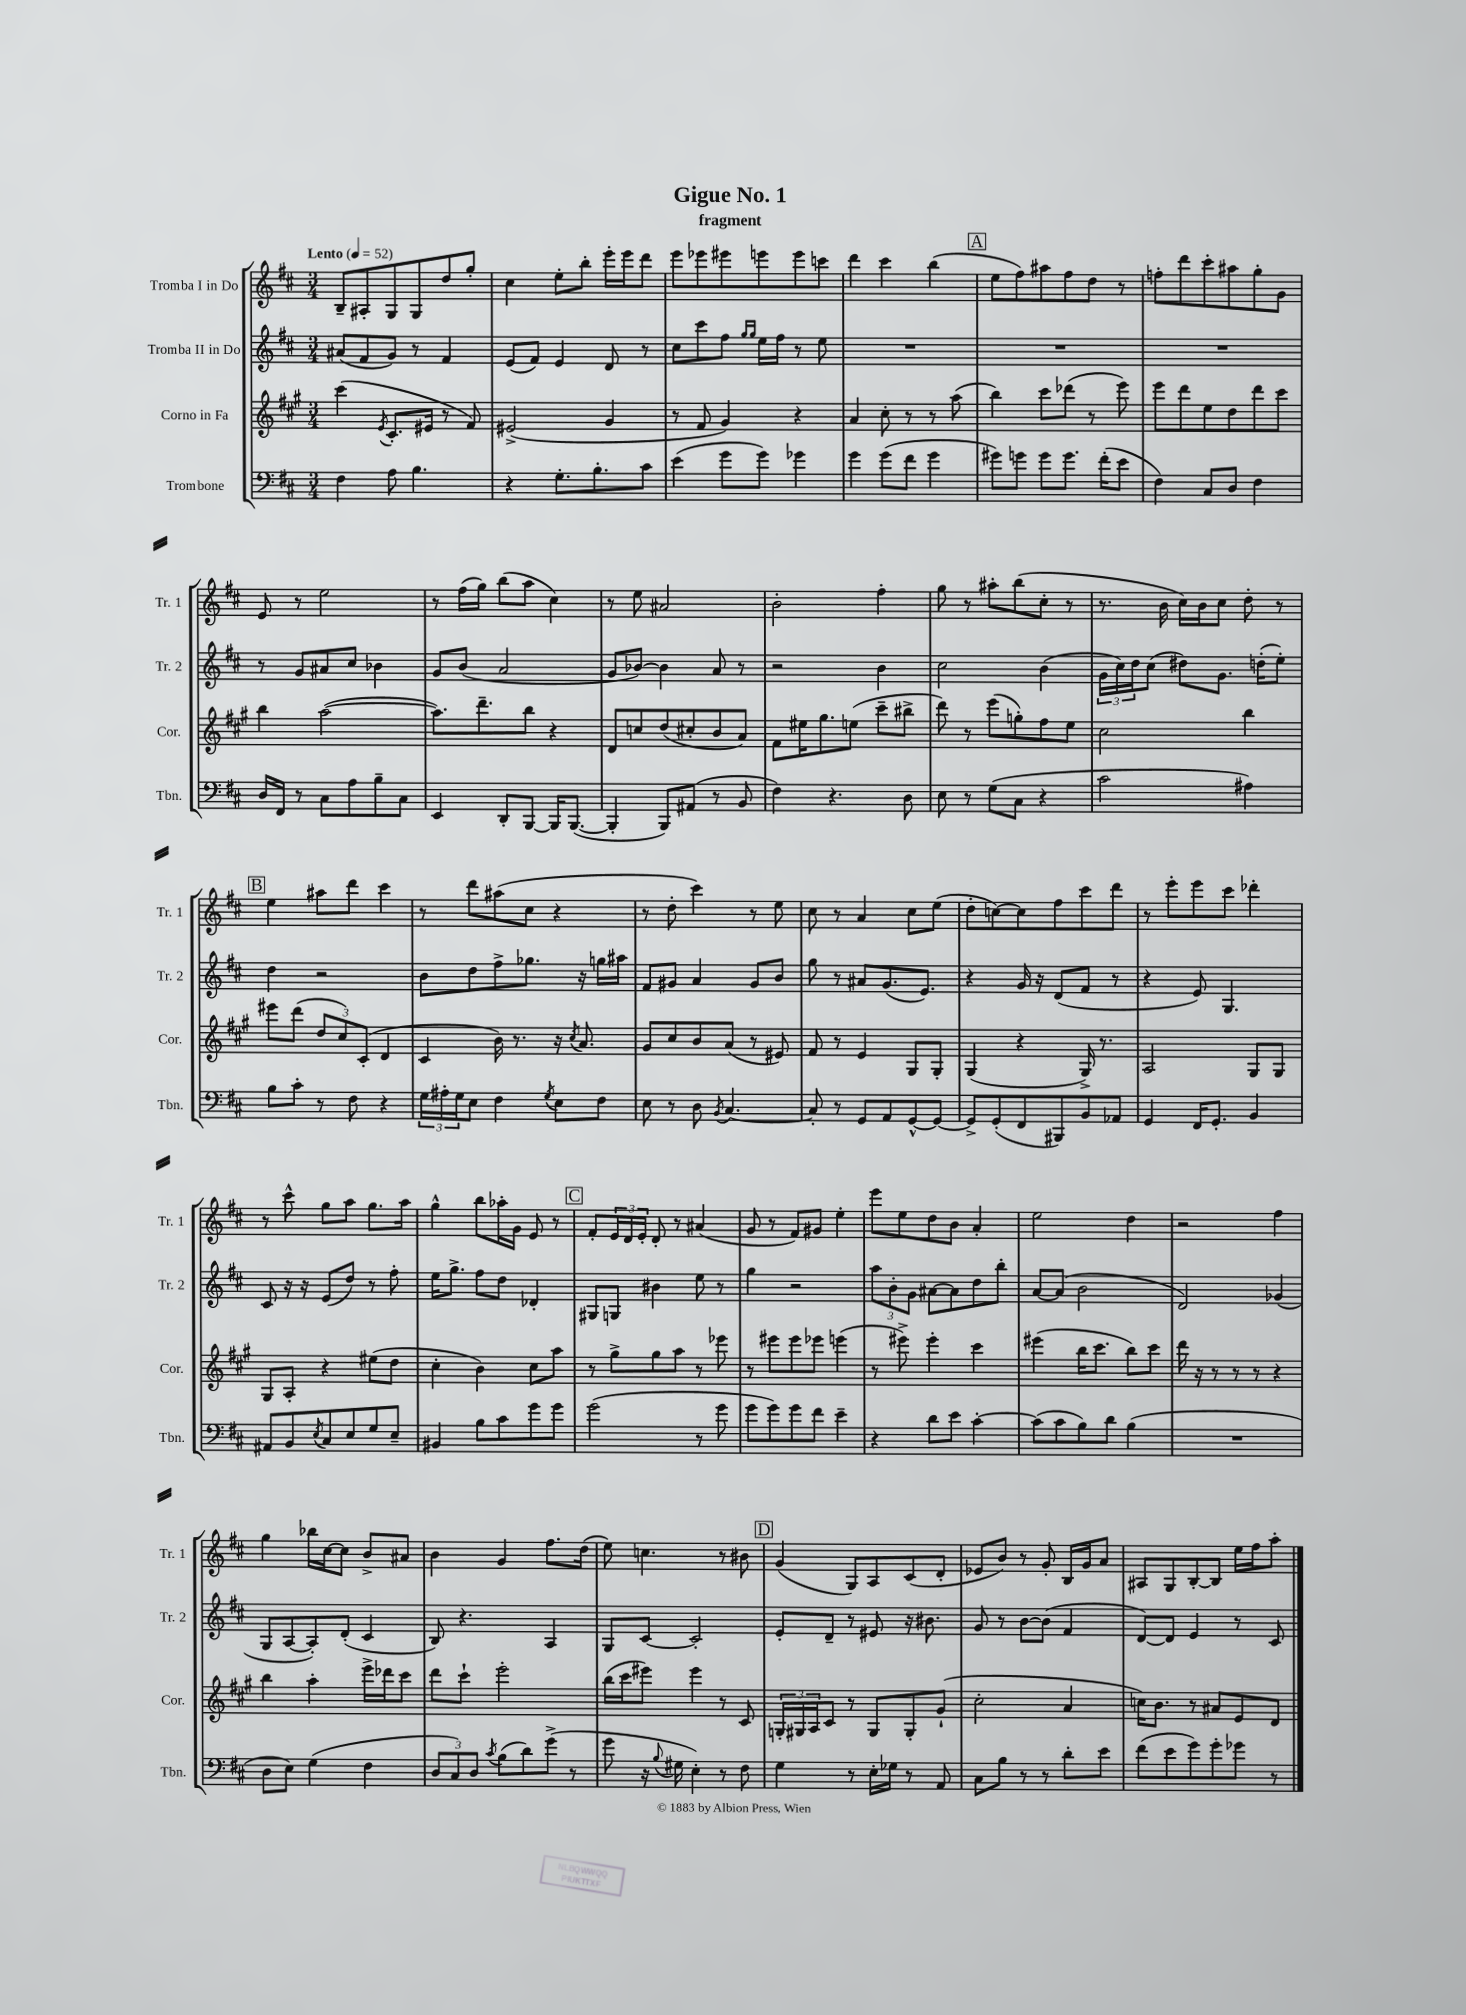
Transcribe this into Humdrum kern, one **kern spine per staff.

**kern	**kern	**kern	**kern
*part4	*part3	*part2	*part1
*staff4	*staff3	*staff2	*staff1
*I"Trombone	*I"Corno in Fa	*I"Tromba II in Do	*I"Tromba I in Do
*I'Tbn.	*I'Cor.	*I'Tr. 2	*I'Tr. 1
*clefF4	*clefG2	*clefG2	*clefG2
*k[f#c#]	*k[f#c#g#]	*k[f#c#]	*k[f#c#]
*M3/4	*M3/4	*M3/4	*M3/4
*MM52	*MM52	*MM52	*MM52
=1	=1	=1	=1
!	!	!	!LO:TX:a:B:t=Lento
4F#\	(4ccc#\	(8a#X/L	8B~/L
.	.	8f#/	8A#X'/
.	8qe/	.	.
8A\	8.c#'/L	8g/J)	8G/
4.B\	.	8r	8G/
.	16e#X/Jk	.	.
.	8r	4f#/	8dd/
.	8f#/)	.	8gg'/J
=2	=2	=2	=2
4r	(2e#X^/	(8e/L	4cc#\
.	.	8f#/J)	.
8.G'\L	.	4e/	8ee'\L
.	.	.	8bb'\J
8.B'\	.	.	.
.	4g#/	8d/	16eee'\LL
.	.	.	16eee\J
8c#\J	.	8r	8ddd\J
=3	=3	=3	=3
(4e\	8r	8cc#\L	8eee\L
.	8f#/	8ccc#\	8eee-X\
8g\L	4g#/)	8ff#\J	8eee#X\
.	.	16qqgg/LL	.
.	.	16qqgg/JJ	.
8g\J)	.	16ee\LL	8eeen\
.	.	16ff#\JJ	.
4g-X\	4r	8r	8eee\
.	.	8ee\	8cccn\J
=4	=4	=4	=4
4g\	4a/	2.r	4ddd\
(8g\L	8cc#'\	.	4ccc#\
8f#\J	8r	.	.
4g\	8r	.	(4bb\
.	(8aa\	.	.
!!LO:REH:place=s1:t=A
=5	=5	=5	=5
8g#X\L)	4bb\)	2.r	8ee\L
8gn\J	.	.	8ff#\)
8g\L	8ccc#\L	.	8aa#X\
8.g\J	(8ddd-X\J	.	8ff#\
.	8r	.	8dd\J
(16f#'\KL	.	.	.
8e\J	8eee\)	.	8r
=6	=6	=6	=6
4F#\)	8eee\L	2.r	8ffn'\L
.	8ddd\	.	8ddd\
8C#/L	8ee\	.	8ccc#'\
8D/J	8dd\	.	8aa#X\
4F#\	8ddd\	.	8gg'\
.	8ccc#\J	.	8g\J
!!LO:LB:g=z
=7	=7	=7	=7
16D/LL	4bb\	8r	8e/
16FF#/JJ	.	.	.
8r	.	8g/L	8r
8C#\L	([2aa\	8a#X/	2ee\
8A\	.	8cc#/J	.
8B~\	.	4b-X\	.
8C#\J	.	.	.
=8	=8	=8	=8
4EE/	8.aa\L])	8g/L	8r
.	.	(8b/J	(16ff#\LL
.	8.ddd~\	.	16gg\JJ)
8DD'/L	.	2a/	(8bb\L
[8BBB/J	8bb\J	.	8aa\J
16BBB/KL]	4r	.	4cc#\)
([8.BBB/J	.	.	.
=9	=9	=9	=9
4BBB'/]	8d/L	8g/L	8r
.	8ccn/	[8b-X/J)	8ee\
8BBB/L)	(8dd/	4b-\]	2a#X/
(8AA#X/J	8cc#X'/	.	.
8r	8b/	8a/	.
8BB/	8a/J)	8r	.
=10	=10	=10	=10
4F#\)	8f#\L	2r	2b'\
.	16ee#X\K	.	.
.	8.gg#\	.	.
4.r	.	.	.
.	(8een\J	.	.
.	8ccc#~\L	4b\	4ff#'\
8D\	8bb#X^\J	.	.
=11	=11	=11	=11
8E\	8ddd\)	2cc#\	8gg\
8r	8r	.	8r
(8G\L	(8eee\L	.	8aa#X'\L
8C#\J	8ggn'\)	.	(8bb\
4r	8ff#\	(4b\	8cc#'\J
.	8ee\J	.	8r
=12	=12	=12	=12
2c#\	2cc#\	24g\LL	8.r
.	.	24cc#\)	.
.	.	24dd\J	.
.	.	(8cc#\J	.
.	.	.	16b\
.	.	8dd#X\L)	16cc#\LL)
.	.	.	16b\J
.	.	8.g\J	8cc#\J
4A#X\)	4bb\	.	8dd'\
.	.	(16ddn'\KL	.
.	.	8ee'\J)	8r
!!LO:LB:g=z
!!LO:REH:place=s1:t=B
=13	=13	=13	=13
8B\L	8eee#X\L	4dd\	4ee\
8c#'\J	(8ddd\J	.	.
8r	12dd/L	2r	8aa#X\L
.	12cc#/)	.	.
8F#\	.	.	8ddd\J
.	(12c#'/J	.	.
4r	4d/	.	4ccc#\
=14	=14	=14	=14
24G\LL	4c#/	8b\L	8r
24A#X'\	.	.	.
24G\J	.	.	.
8E\J	.	8dd\	8ddd\L
4F#\	16b\)	8ff#^\	(8aa#X\
.	8.r	.	.
.	.	8.gg-X\J	8cc#\J
8qG/	.	.	.
8E\L	16r	.	4r
.	8qcc#/	.	.
.	8.a/	16r	.
8F#\J	.	16ggn\LL	.
.	.	16aa#X\JJ	.
=15	=15	=15	=15
8E\	8g#/L	8f#/L	8r
8r	8cc#/	8g#X/J	8dd'\
8D\	8b/	4a/	4ccc#\)
8qBB/	.	.	.
[4.C#/	(8a/J	.	.
.	8r	8g#/L	8r
.	8e#X/)	8b/J	8ee\
=16	=16	=16	=16
8C#'/]	8f#/	8gg\	8cc#\
8r	8r	8r	8r
8GG/L	4e/	8a#X/L	4a/
8AA/	.	(8.g/	.
[8GG^^/	8G#/L	.	8cc#\L
.	.	8.e/J)	.
8GG/J_	8G#'/J	.	(8ee\J
=17	=17	=17	=17
8GG^/L]	(4G#/	4r	8dd'\L
(8GG'/	.	.	[8ccn\)
8FF#/	4r	16g/	8cc\]
.	.	16r	.
8BBB#X/)	.	(8d/L	8ff#\
8BB/	16G#^/)	8f#/J	8ccc#\
.	8.r	.	.
8AA-X/J	.	8r	8ddd\J
=18	=18	=18	=18
4GG/	2A/	4r	8r
.	.	.	8eee'\L
16FF#/KL	.	8e/)	8eee\
8.GG'/J	.	.	.
.	.	4.G/	8ccc#\J
4BB/	8G#/L	.	4ddd-X'\
.	8G#/J	.	.
!!LO:LB:g=z
=19	=19	=19	=19
8AA#X/L	8G#/L	8c#/	8r
8BB/	8A'/J	16r	8ccc#^^\
.	.	16r	.
8qE/	.	.	.
8C#/	4r	(8e/L	8gg\L
8E/	.	8dd/J)	8aa\J
8G/	(8ee#X\L	8r	8.gg\L
8E~/J	8dd\J	8ff#'\	.
.	.	.	16aa\Jk
=20	=20	=20	=20
4BB#X/	4cc#'\	16ee\KL	4gg^^\
.	.	8.gg^\J	.
8B\L	4b\)	8ff#\L	8bb\L
8c#\	.	8dd\J	16aa-X'\L
.	.	.	16g\JJ
8g\	8cc#\L	4d-X'/	8e/
8g\J	8aa\J	.	8r
!!LO:REH:place=s1:t=C
=21	=21	=21	=21
(2g\	8r	8G#X/L	8f#'/L
.	8gg#^\L	8Gn/J	24e/L
.	.	.	24d/
.	.	.	24e'/JJ
.	8gg#\	4b#X\	8d'/
.	8aa\J	.	8r
8r	8r	8ee\	(4a#X/
8g\	8eee-X\	8r	.
=22	=22	=22	=22
8g\L	8r	4gg\	8g/
8g\)	8eee#X\L	.	8r
8g\	8eee#\	2r	8f#/L)
8f#\J	8eee-X\J	.	8g#X/J
4e~\	(4eeen\	.	4ee'\
=23	=23	=23	=23
4r	8r	12aa\L	8eee\L
.	.	12b'\	.
.	8eee#X^\)	.	8ee\
.	.	12g\J	.
8d\L	4eee#'\	[8a#X\L	8dd\
8e\J	.	8a#\]	8b\J
[4c#'\	4ccc#\	8dd\	4a'/
.	.	8bb'\J	.
=24	=24	=24	=24
(8c#\L]	(4eee#X\	[8a/L	2ee\
8c#\	.	(8a/J]	.
8B\)	16bb\KL	2b\	.
.	8.ccc#\J	.	.
8d\J	.	.	.
(4B\	8bb\L)	.	4dd\
.	8ccc#\J	.	.
=25	=25	=25	=25
2.r	16ddd\	2d/)	2r
.	16r	.	.
.	8r	.	.
.	8r	.	.
.	8r	.	.
.	4r	(4g-X/	4ff#\
!!LO:LB:g=z
=26	=26	=26	=26
8D\L	4bb\	8G/L	4gg\
8E\J)	.	[8A/	.
(4G\	4aa'\	8A'/])	16bb-X\LL
.	.	.	[16cc#\J
.	.	(8d'/J	8cc#\J]
4F#\	16eee^\LL	4c#/	8b^/L
.	16ddd-X\J	.	.
.	8ccc#\J	.	8a#X/J
=27	=27	=27	=27
12D/L	8ddd\L	8B/)	4b\
12C#/)	.	.	.
.	8ccc#`\J	4.r	.
12D/J	.	.	.
8qc#/	.	.	.
(8B\L	2eee'\	.	4g/
8d\)	.	.	.
(8g^\J	.	4A/	8.ff#\L
8r	.	.	.
.	.	.	(16dd\Jk
=28	=28	=28	=28
8g\	(16bb\LL	8G/L	8ee\)
.	16ccc#\J	.	.
16r	8eee#X\J)	[8c#/J	4.ccn\
8qqB/	.	.	.
16G#X\	.	.	.
4E'\)	4eee#\	2c#'/]	.
8r	8r	.	8r
8F#\	8c#/	.	8b#X\
!!LO:REH:place=s1:t=D
=29	=29	=29	=29
4G\	24Gn'/LL	8e'/L	(4g/
.	24G#X/	.	.
.	24A/J	.	.
.	8c#/J	8d~/J	.
8r	8r	8r	8G/L)
16E'\LL	8G#/L	8e#X/	8A/
16G-X\JJ	.	.	.
8r	8G#'/	16r	(8c#/
.	.	8.b#X\	.
8AA/	(8g#`/J	.	8d'/J
=30	=30	=30	=30
8C#\L	2cc#'\	8g/	8e-X/L
8B\J	.	8r	8b/J)
8r	.	[8b\L	8r
8r	.	(8b\J]	8g'/
8d'\L	4a/	4f#/	16B/LL
.	.	.	16g/J
8e\J	.	.	8a/J
=31	=31	=31	=31
(8f#\L	16ccn\KL)	[8d/L)	8A#X/L
.	8.b\J	.	.
8e\	.	8d/J]	8G/
8g\)	8r	4e/	[8B'/
8g'\	8a#X/L	.	8B/J]
8g-X\J	8e/	8r	16ee\LL
.	.	.	16ff#\J
8r	8d/J	8c#/	8aa'\J
==	==	==	==
*-	*-	*-	*-
